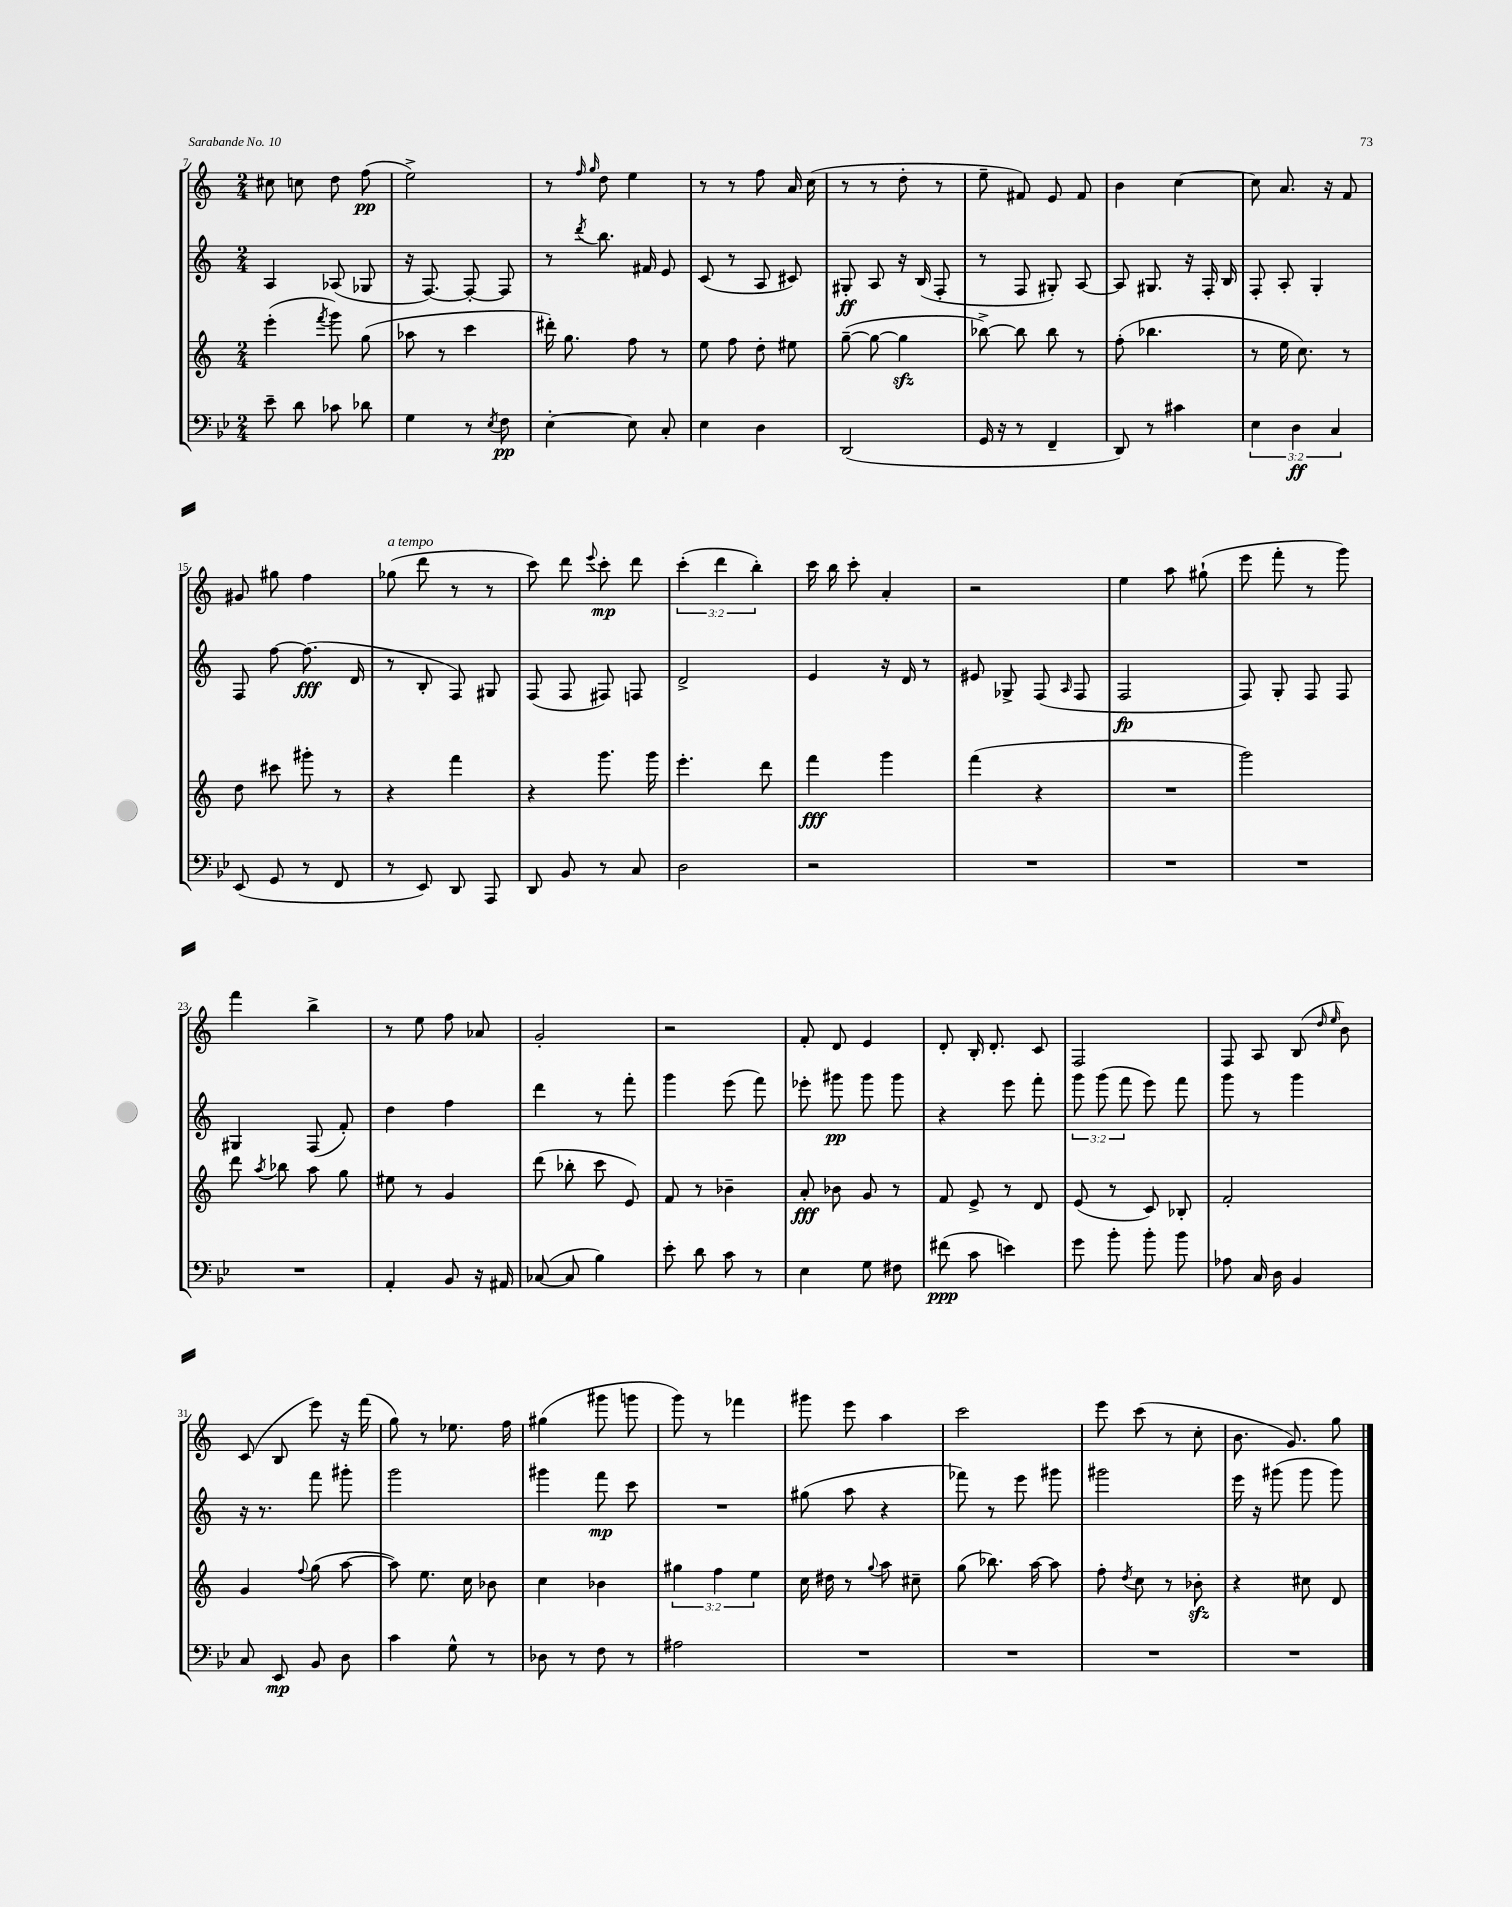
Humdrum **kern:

**kern	**dynam	**kern	**dynam	**kern	**dynam	**kern	**dynam
*part4	*part4	*part3	*part3	*part2	*part2	*part1	*part1
*staff4	*staff4	*staff3	*staff3	*staff2	*staff2	*staff1	*staff1
*clefF4	*	*clefG2	*	*clefG2	*	*clefG2	*
*k[b-e-]	*	*k[]	*	*k[]	*	*k[]	*
*M2/4	*	*M2/4	*	*M2/4	*	*M2/4	*
=7	=7	=7	=7	=7	=7	=7	=7
8e-~\	.	(4eee'\	.	4A/	.	8cc#X\	.
8d\	.	.	.	.	.	8ccn\	.
.	.	8qfff/	.	.	.	.	.
8c-X\	.	8ggg\)	.	(8A-X/	.	8dd\	.
8d-X\	.	(8gg\	.	8G-X/	.	(8ff\	pp
=8	=8	=8	=8	=8	=8	=8	=8
4G\	.	8aa-X\	.	16r	.	2ee^\)	.
.	.	.	.	[8.F/)	.	.	.
.	.	8r	.	.	.	.	.
8r	.	4ccc\	.	8F'/_	.	.	.
8qE-/	.	.	.	.	.	.	.
8F\	pp	.	.	8F/]	.	.	.
=9	=9	=9	=9	=9	=9	=9	=9
[4E-'\	.	16ddd#X'\)	.	8r	.	8r	.
.	.	8.gg\	.	.	.	.	.
.	.	.	.	.	.	16qqff/	.
.	.	.	.	8qddd/	.	16qqgg/	.
.	.	.	.	8.bb\	.	8dd\	.
8E-\]	.	8ff\	.	.	.	4ee\	.
.	.	.	.	16f#X/	.	.	.
8C'/	.	8r	.	8e/	.	.	.
=10	=10	=10	=10	=10	=10	=10	=10
4E-\	.	8ee\	.	(8c/	.	8r	.
.	.	8ff\	.	8r	.	8r	.
4D\	.	8dd'\	.	8A/	.	8ff\	.
.	.	8ee#X\	.	8c#X/)	.	16a/	.
.	.	.	.	.	.	(16cc\	.
=11	=11	=11	=11	=11	=11	=11	=11
(2DD/	.	([8gg~\	.	8G#X'/	ff	8r	.
.	.	8gg\_	.	8A/	.	8r	.
.	.	4ggzz\]	.	16r	.	8dd'\	.
.	.	.	.	(16B/	.	.	.
.	.	.	.	8F'/	.	8r	.
=12	=12	=12	=12	=12	=12	=12	=12
16GG/	.	[8bb-X^\)	.	8r	.	8ee~\	.
16r	.	.	.	.	.	.	.
8r	.	8bb-\]	.	8F/	.	8f#X/)	.
4FF~/	.	8bb-\	.	8G#X'/)	.	8e/	.
.	.	8r	.	[8A/	.	8f#/	.
=13	=13	=13	=13	=13	=13	=13	=13
8DD/)	.	(8ff'\	.	8A/]	.	4b\	.
8r	.	4.bb-X\	.	8.G#X/	.	.	.
4c#X\	.	.	.	.	.	[4cc\	.
.	.	.	.	16r	.	.	.
.	.	.	.	16F'/	.	.	.
.	.	.	.	16B/	.	.	.
=14	=14	=14	=14	=14	=14	=14	=14
6E-\	.	8r	.	8F'/	.	8cc\]	.
.	.	16ee\	.	8A'/	.	8.a/	.
6D\	ff	.	.	.	.	.	.
.	.	8.cc\)	.	.	.	.	.
.	.	.	.	4G'/	.	.	.
.	.	.	.	.	.	16r	.
6C/	.	.	.	.	.	.	.
.	.	8r	.	.	.	8f/	.
!!LO:LB:g=z
=15	=15	=15	=15	=15	=15	=15	=15
(8EE-/	.	8dd\	.	8F/	.	8g#X/	.
8GG/	.	8ccc#X\	.	[8ff\	.	8gg#X\	.
8r	.	8ggg#X'\	.	(8.ff\]	fff	4ff\	.
8FF/	.	8r	.	.	.	.	.
.	.	.	.	16d/	.	.	.
=16	=16	=16	=16	=16	=16	=16	=16
!	!	!	!	!	!	!LO:TX:a:i:t=a tempo	!
8r	.	4r	.	8r	.	(8gg-X\	.
8EE-/)	.	.	.	8B'/	.	8ddd\	.
8DD/	.	4fff\	.	8F/)	.	8r	.
8AAA/	.	.	.	8G#X/	.	8r	.
=17	=17	=17	=17	=17	=17	=17	=17
8DD/	.	4r	.	(8F/	.	8ccc\)	.
8BB-/	.	.	.	8F/	.	8ddd\	.
.	.	.	.	.	.	8qqeee/	.
8r	.	8.ggg\	.	8F#X/)	.	8ccc'\	mp
8C/	.	.	.	8Fn/	.	8ddd\	.
.	.	16ggg\	.	.	.	.	.
=18	=18	=18	=18	=18	=18	=18	=18
2D\	.	4.eee'\	.	2d^/	.	(6ccc'\	.
.	.	.	.	.	.	6ddd\	.
.	.	.	.	.	.	6bb'\)	.
.	.	8ddd\	.	.	.	.	.
=19	=19	=19	=19	=19	=19	=19	=19
2r	.	4fff\	fff	4e/	.	16ccc\	.
.	.	.	.	.	.	16bb\	.
.	.	.	.	.	.	8ccc'\	.
.	.	4ggg\	.	16r	.	4a'/	.
.	.	.	.	16d/	.	.	.
.	.	.	.	8r	.	.	.
=20	=20	=20	=20	=20	=20	=20	=20
2r	.	(4fff\	.	8e#X/	.	2r	.
.	.	.	.	8G-X^/	.	.	.
.	.	4r	.	(8F/	.	.	.
.	.	.	.	16qqA/	.	.	.
.	.	.	.	8F/	.	.	.
=21	=21	=21	=21	=21	=21	=21	=21
2r	.	2r	.	2F/	fp	4ee\	.
.	.	.	.	.	.	8aa\	.
.	.	.	.	.	.	(8gg#X`\	.
=22	=22	=22	=22	=22	=22	=22	=22
2r	.	2ggg\)	.	8F/)	.	8eee\	.
.	.	.	.	8G'/	.	8fff'\	.
.	.	.	.	8F/	.	8r	.
.	.	.	.	8F/	.	8ggg\)	.
!!LO:LB:g=z
=23	=23	=23	=23	=23	=23	=23	=23
2r	.	8ddd\	.	4G#X/	.	4fff\	.
.	.	8qaa/	.	.	.	.	.
.	.	8bb-X\	.	.	.	.	.
.	.	8aa\	.	(8F/	.	4bb^\	.
.	.	8gg\	.	8f'/)	.	.	.
=24	=24	=24	=24	=24	=24	=24	=24
4AA'/	.	8ee#X\	.	4dd\	.	8r	.
.	.	8r	.	.	.	8ee\	.
8BB-/	.	4g/	.	4ff\	.	8ff\	.
16r	.	.	.	.	.	8a-X/	.
16AA#X/	.	.	.	.	.	.	.
=25	=25	=25	=25	=25	=25	=25	=25
([8C-X/	.	(8ddd\	.	4ddd\	.	2g'/	.
8C-/]	.	8bb-X'\	.	.	.	.	.
4B-\)	.	8ccc\	.	8r	.	.	.
.	.	8e/)	.	8fff'\	.	.	.
=26	=26	=26	=26	=26	=26	=26	=26
8e-'\	.	8f/	.	4ggg\	.	2r	.
8d\	.	8r	.	.	.	.	.
8c\	.	4b-X~\	.	(8eee\	.	.	.
8r	.	.	.	8fff\)	.	.	.
=27	=27	=27	=27	=27	=27	=27	=27
4E-\	.	8a'/	fff	8eee-X'\	.	8f'/	.
.	.	8b-X\	.	8ggg#X\	pp	8d/	.
8G\	.	8g/	.	8ggg#\	.	4e/	.
8F#X\	.	8r	.	8ggg#\	.	.	.
=28	=28	=28	=28	=28	=28	=28	=28
(8f#X\	ppp	8f/	.	4r	.	8d'/	.
8c\	.	8e^/	.	.	.	16B'/	.
.	.	.	.	.	.	8.d'/	.
4en\)	.	8r	.	8eee\	.	.	.
.	.	8d/	.	8fff'\	.	8c/	.
=29	=29	=29	=29	=29	=29	=29	=29
8g\	.	(8e/	.	12ggg\	.	2F/	.
.	.	.	.	(12ggg\	.	.	.
8b-'\	.	8r	.	.	.	.	.
.	.	.	.	12fff\	.	.	.
8b-'\	.	8c/)	.	8eee\)	.	.	.
8b-\	.	8B-X'/	.	8fff\	.	.	.
=30	=30	=30	=30	=30	=30	=30	=30
8A-X\	.	2f'/	.	8ggg\	.	8F/	.
16C/	.	.	.	8r	.	8A/	.
16D\	.	.	.	.	.	.	.
4BB-/	.	.	.	4ggg\	.	(8B/	.
.	.	.	.	.	.	16qqdd/	.
.	.	.	.	.	.	16qqee/	.
.	.	.	.	.	.	8b\)	.
!!LO:LB:g=z
=31	=31	=31	=31	=31	=31	=31	=31
8C/	.	4g/	.	16r	.	(8c/	.
.	.	.	.	8.r	.	.	.
8EE-/	mp	.	.	.	.	8B/	.
.	.	8qqff/	.	.	.	.	.
8BB-/	.	(8gg\	.	8fff\	.	8eee\)	.
8D\	.	[8aa\	.	8ggg#X'\	.	16r	.
.	.	.	.	.	.	(16fff\	.
=32	=32	=32	=32	=32	=32	=32	=32
4c\	.	8aa\])	.	2ggg\	.	8gg\)	.
.	.	8.ee\	.	.	.	8r	.
8G^^\	.	.	.	.	.	8.ee-X\	.
.	.	16cc\	.	.	.	.	.
8r	.	8b-X\	.	.	.	.	.
.	.	.	.	.	.	16ff\	.
=33	=33	=33	=33	=33	=33	=33	=33
8D-X\	.	4cc\	.	4ggg#X\	.	(4gg#X\	.
8r	.	.	.	.	.	.	.
8F\	.	4b-X\	.	8fff\	mp	8ggg#X\	.
8r	.	.	.	8ccc\	.	8gggn\	.
=34	=34	=34	=34	=34	=34	=34	=34
2A#X\	.	6gg#X\	.	2r	.	8ggg\)	.
.	.	.	.	.	.	8r	.
.	.	6ff\	.	.	.	.	.
.	.	.	.	.	.	4fff-X\	.
.	.	6ee\	.	.	.	.	.
=35	=35	=35	=35	=35	=35	=35	=35
2r	.	16cc\	.	(8gg#X\	.	8ggg#X\	.
.	.	16dd#X\	.	.	.	.	.
.	.	8r	.	8aa\	.	8eee\	.
.	.	8qqgg/	.	.	.	.	.
.	.	8aa\	.	4r	.	4aa\	.
.	.	8cc#X~\	.	.	.	.	.
=36	=36	=36	=36	=36	=36	=36	=36
2r	.	(8gg\	.	8fff-X\)	.	2ccc\	.
.	.	8.bb-X\)	.	8r	.	.	.
.	.	.	.	8eee\	.	.	.
.	.	[16aa\	.	.	.	.	.
.	.	8aa\]	.	8ggg#X\	.	.	.
=37	=37	=37	=37	=37	=37	=37	=37
2r	.	8ff'\	.	2ggg#X\	.	8eee\	.
.	.	8qdd/	.	.	.	.	.
.	.	8cc\	.	.	.	(8ccc\	.
.	.	8r	.	.	.	8r	.
.	.	8b-Xzz'\	.	.	.	8cc'\	.
=38	=38	=38	=38	=38	=38	=38	=38
2r	.	4r	.	16eee\	.	8.b\	.
.	.	.	.	16r	.	.	.
.	.	.	.	(8ggg#X\	.	.	.
.	.	.	.	.	.	8.g/)	.
.	.	8cc#X\	.	8ggg#\	.	.	.
.	.	8d/	.	8ggg#\)	.	8gg\	.
==	==	==	==	==	==	==	==
*-	*-	*-	*-	*-	*-	*-	*-
